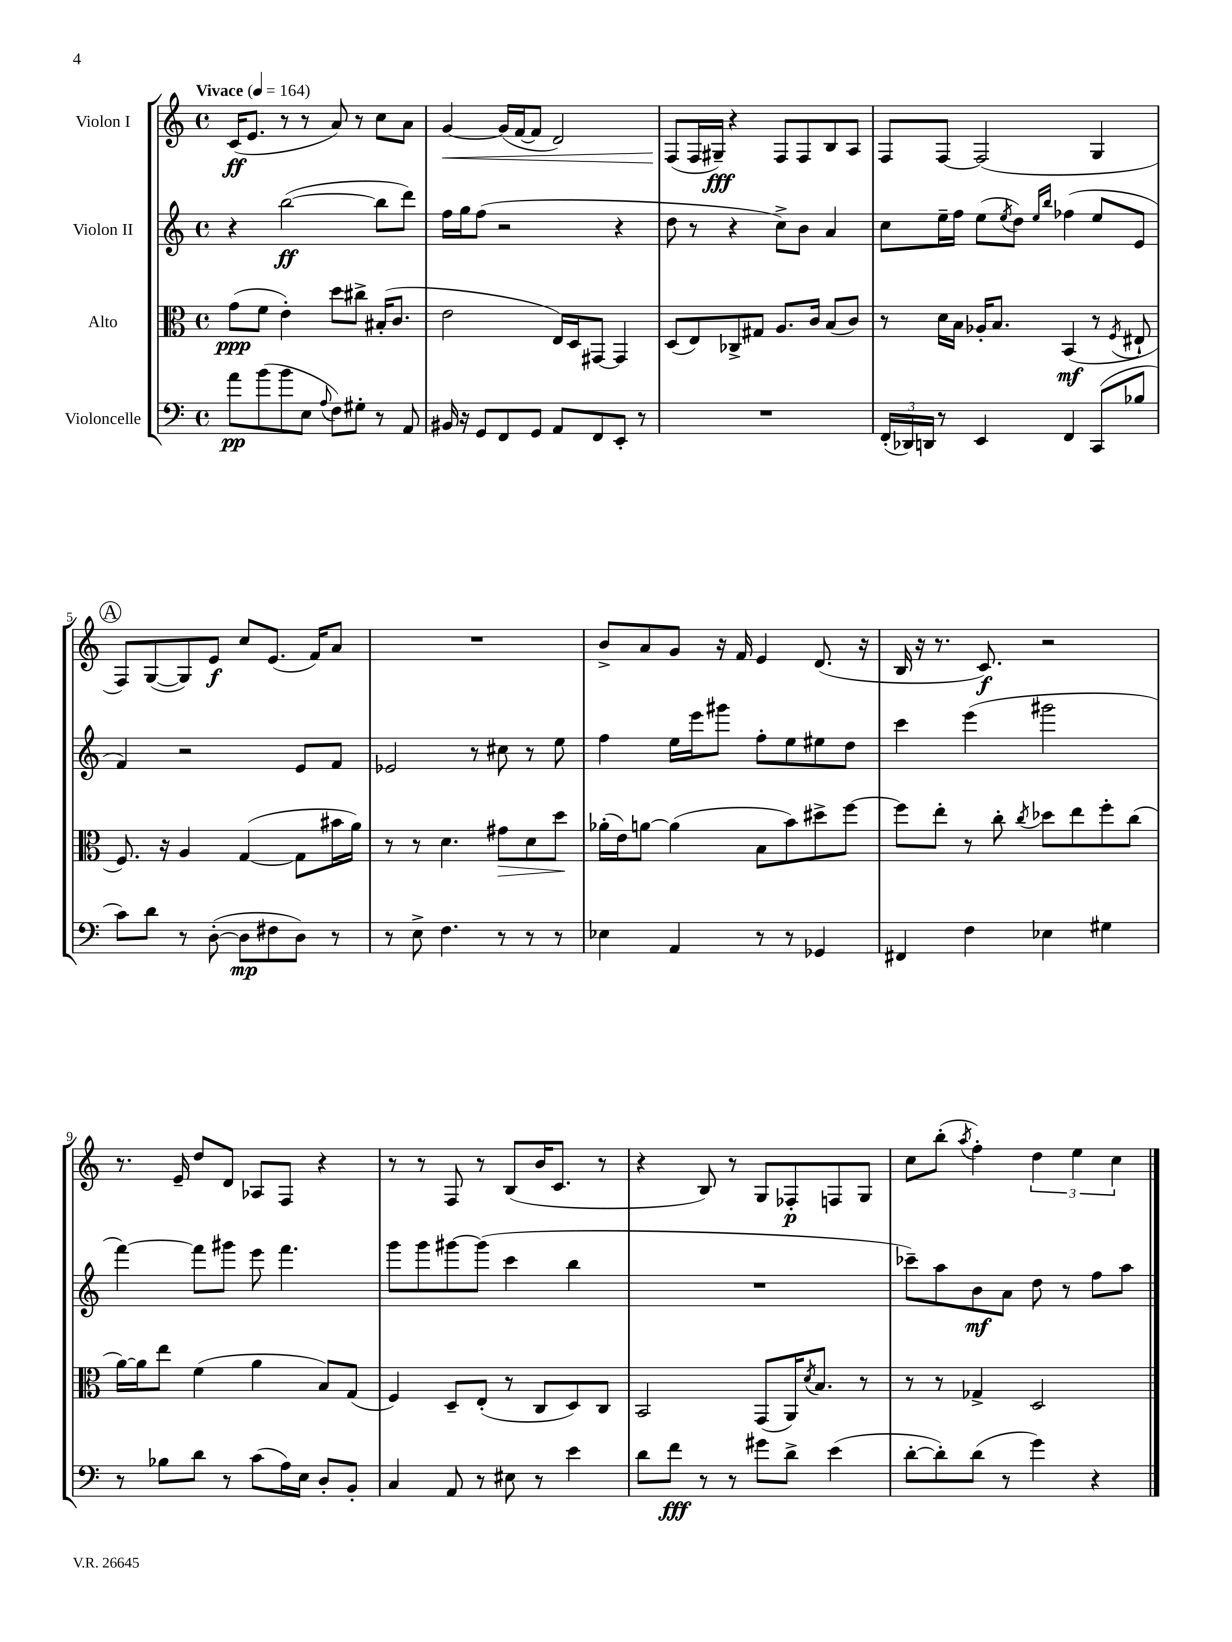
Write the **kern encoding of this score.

**kern	**kern	**kern	**kern
*staff4	*staff3	*staff2	*staff1
*clefF4	*clefC3	*clefG2	*clefG2
*k[]	*k[]	*k[]	*k[]
*M4/4	*M4/4	*M4/4	*M4/4
*met(c)	*met(c)	*met(c)	*met(c)
*MM164	*MM164	*MM164	*MM164
8a\L	(8g\L	4r	(16c/LK
.	.	.	8.e/J
(8b\	8f\J	.	.
8b\	4e'\)	([2bb\	8r
8E\J	.	.	8r
8qqA/	.	.	.
8F\L)	8dd\L	.	8a/)
8G#'\J	8cc#^\J	.	8r
8r	(16B#'/LK	8bb\]L	8cc\L
.	8.c/J	.	.
8AA/	.	8ddd\J)	8a\J
=	=	=	=
16BB#/	2e\	16ff\LL	[4g/
16r	.	16gg\J	.
8GG/L	.	(8ff\J	.
8FF/	.	2r	(16g/]LL
.	.	.	[16f/J
8GG/J	.	.	8f/]J
8AA/L	16E/LL)	.	2d/)
.	16D/J	.	.
8FF/	[8GG#/J	.	.
8EE'/J	4GG#/]	4r	.
8r	.	.	.
=	=	=	=
1r	(8D/L	8dd\	(8F/L
.	8E/)	8r	16F/L
.	.	.	16G#~/JJ)
.	8C-^/	4r	4r
.	8G#/J	.	.
.	8.A/L	8cc^\L)	8F/L
.	.	8b\J	8F/
.	16c/Jk	.	.
.	(8B/L	4a/	8B/
.	8c/J)	.	8A/J
=	=	=	=
(24FF'/LL	8r	8cc\L	8F/L
24DD-/)	.	.	.
24DD/JJ	.	.	.
8r	16d\LL	16ee~\L	[8F/J
.	16B\JJ	16ff\JJ	.
4EE/	16A-'/LK	(8ee\L	(2F/]
.	8.B/J	.	.
.	.	8qee/	.
.	.	8dd\J)	.
.	.	16qqee/LL	.
.	.	16qqbb/JJ	.
4FF/	(4BB/	(4ff-\	.
(8CC/L	8r	8ee/L	4G/
.	8qF/	.	.
8B-/J	8E#`/	8e/J	.
=	=	=	=
8c\L)	8.F/)	4f/)	8F/L)
8d\J	.	.	([8G/
.	16r	.	.
8r	4A/	2r	8G/])
([8D'\	.	.	8e/J
8D\]L	([4G/	.	8cc/L
8F#\	.	.	(8.e/J
8D\J)	8G\]L	8e/L	.
.	.	.	16f/LK)
8r	16b#\L	8f/J	8a/J
.	16a\JJ)	.	.
=	=	=	=
8r	8r	2e-/	1r
8E^\	8r	.	.
4.F\	4.d\	.	.
.	.	8r	.
8r	8g#\L	8cc#\	.
8r	8d\	8r	.
8r	8dd\J	8ee\	.
=	=	=	=
4E-\	(16a-'\LL	4ff\	8b^/L
.	16e\J)	.	.
.	[8a\J	.	8a/
4AA/	(4a\]	16ee\LL	8g/J
.	.	16eee\J	.
.	.	8ggg#\J	16r
.	.	.	16f/
8r	8B\L	8ff'\L	4e/
8r	8b\)	8ee\	.
4GG-/	8dd#^\	8ee#\	(8.d/
.	[8ff\J	8dd\J	.
.	.	.	16r
=	=	=	=
4FF#/	8ff\]L	4ccc\	16B/
.	.	.	16r
.	8ee'\J	.	8.r
4F\	8r	(4eee\	.
.	.	.	8.c/)
.	8cc'\	.	.
.	8qcc/	.	.
4E-\	8dd-\L	2ggg#\	2r
.	8ee\	.	.
4G#\	8ff'\	.	.
.	(8cc\J	.	.
=	=	=	=
8r	[16a\LL)	[4fff\)	8.r
.	16a\]J	.	.
8B-\L	8ee\J	.	.
.	.	.	16e~/
8d\J	(4f\	8fff\]L	8dd/L
8r	.	8ggg#\J	8d/J
(8c\L	4a\	8eee\	8A-/L
16A\L)	.	4.fff\	8F/J
16E\JJ	.	.	.
8D'/L	8B/L)	.	4r
8BB'/J	(8G/J	.	.
=	=	=	=
4C/	4F/)	8ggg\L	8r
.	.	8ggg\	8r
8AA/	8D~/L	[8ggg#\	8F/
8r	(8E'/J	(8ggg#\]J	8r
8E#\	8r	4ccc\	(8B/L
8r	8C/L	.	16b/K
.	.	.	8.c/J
4e\	8D/)	4bb\	.
.	8C/J	.	8r
=	=	=	=
8d\L	2BB/	1r	4r
8f\J	.	.	.
8r	.	.	8B/)
8r	.	.	8r
8g#\L	(8GG/L	.	8G/L
8d^\J	16AA/K)	.	8F-'/
.	8qd/	.	.
.	8.B/J	.	.
(4e\	.	.	8F/
.	8r	.	8G/J
=	=	=	=
[8d'\L	8r	8ccc-~\L)	8cc\L
8d'\])	8r	8aa\	(8bb'\J
.	.	.	8qaa/
(8d\J	4G-^/	8b\	4ff'\)
8r	.	8a\J	.
4g\)	2D/	8dd\	6dd\
.	.	8r	.
.	.	.	6ee\
4r	.	8ff\L	.
.	.	.	6cc\
.	.	8aa\J	.
==	==	==	==
*-	*-	*-	*-
